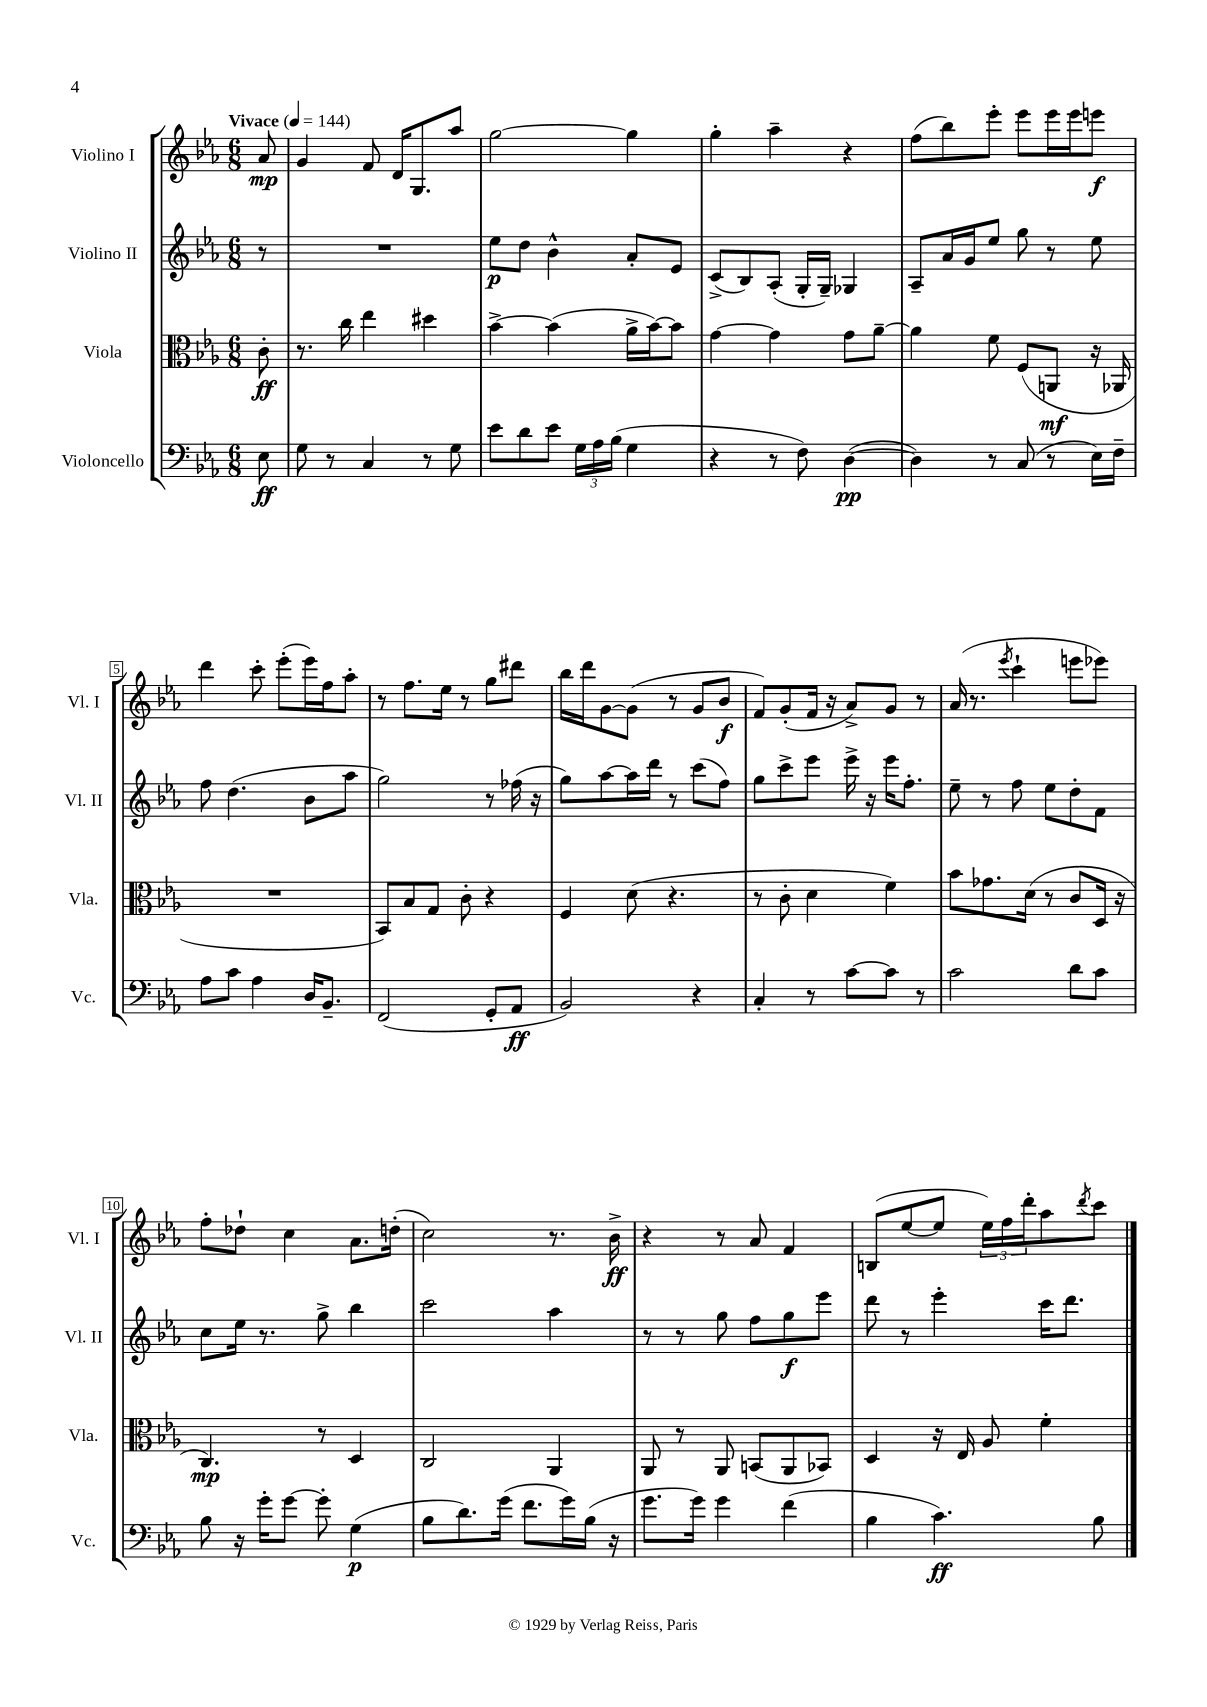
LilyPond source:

<<
\new StaffGroup <<
\new Staff = "s0" \with { instrumentName = "Violino I" shortInstrumentName = "Vl. I" } {
    \clef treble \key ees \major \numericTimeSignature \time 6/8 \partial 8 \tempo "Vivace" 4 = 144
    aes'8\mp |
    g'4 f'8 d'16 g8. aes''8 |
    g''2~ g''4 |
    g''4-. aes''4-- r4 |
    f''8( bes''8) ees'''8-. ees'''8 ees'''16 ees'''16 e'''8\f |
    d'''4 c'''8-. ees'''8-.( ees'''16) f''16 aes''8-. |
    r8 f''8. ees''16 r8 g''8 dis'''8 |
    bes''16 d'''16 g'8~ g'8( r8 g'8 bes'8\f |
    f'8) g'8-.( f'16 r16 aes'8->) g'8 r8 |
    aes'16( r8. \acciaccatura { ees'''8 } c'''4-! e'''8 ees'''8) |
    f''8-. des''8-! c''4 aes'8. d''16-.( |
    c''2) r8. bes'16->\ff |
    r4 r8 aes'8 f'4 |
    b8( ees''8~ ees''8 \tuplet 3/2 { ees''16) f''16 d'''16-. } aes''8 \acciaccatura { d'''8 } c'''8 \bar "|." |
}
\new Staff = "s1" \with { instrumentName = "Violino II" shortInstrumentName = "Vl. II" } {
    \clef treble \key ees \major \numericTimeSignature \time 6/8 \partial 8
    r8 |
    R2. |
    ees''8\p d''8 bes'4-^ aes'8-. ees'8 |
    c'8->( bes8) aes8-.( g16-. g16--) ges4 |
    aes8-- aes'16 g'16 ees''8 g''8 r8 ees''8 |
    f''8 d''4.( bes'8 aes''8 |
    g''2) r8 fes''16( r16 |
    g''8) aes''8~ aes''16 d'''16 r8 c'''8( f''8) |
    g''8 c'''8-> ees'''8 ees'''16-> r16 ees'''16 f''8.-. |
    ees''8-- r8 f''8 ees''8 d''8-. f'8 |
    c''8 ees''16 r8. g''8-> bes''4 |
    c'''2 aes''4 |
    r8 r8 g''8 f''8 g''8\f ees'''8 |
    d'''8 r8 ees'''4-. c'''16 d'''8. \bar "|." |
}
\new Staff = "s2" \with { instrumentName = "Viola" shortInstrumentName = "Vla." } {
    \clef alto \key ees \major \numericTimeSignature \time 6/8 \partial 8
    c'8-.\ff |
    r8. c''16 ees''4 dis''4 |
    bes'4~-> bes'4( aes'16-> bes'16~) bes'8 |
    g'4~ g'4 g'8 aes'8~-- |
    aes'4 f'8 f8( a,8\mf r16 aes,16 |
    R2. |
    bes,8) bes8 g8 c'8-. r4 |
    f4 d'8( r4. |
    r8 c'8-. d'4 f'4) |
    bes'8 ges'8. d'16( r8 c'8 d16 r16 |
    c4.\mp) r8 d4 |
    c2 aes,4 |
    aes,8 r8 aes,8 b,8( aes,8 bes,8) |
    d4 r16 ees16 aes8 f'4-. \bar "|." |
}
\new Staff = "s3" \with { instrumentName = "Violoncello" shortInstrumentName = "Vc." } {
    \clef bass \key ees \major \numericTimeSignature \time 6/8 \partial 8
    ees8\ff |
    g8 r8 c4 r8 g8 |
    ees'8 d'8 ees'8 \tuplet 3/2 { g16 aes16 bes16( } g4 |
    r4 r8 f8) d4~\pp( |
    d4) r8 c8( r8 ees16) f16-- |
    aes8 c'8 aes4 d16 bes,8.-- |
    f,2( g,8-. aes,8\ff |
    bes,2) r4 |
    c4-. r8 c'8~ c'8 r8 |
    c'2 d'8 c'8 |
    bes8 r16 g'16-. g'8~ g'8-. g4\p( |
    bes8 d'8.) g'16( f'8. g'16) bes16( r16 |
    g'8. g'16) g'4 f'4( |
    bes4 c'4.\ff) bes8 \bar "|." |
}
>>
>>
\layout { \context { \Score \override BarNumber.stencil = #(make-stencil-boxer 0.1 0.3 ly:text-interface::print) } }
